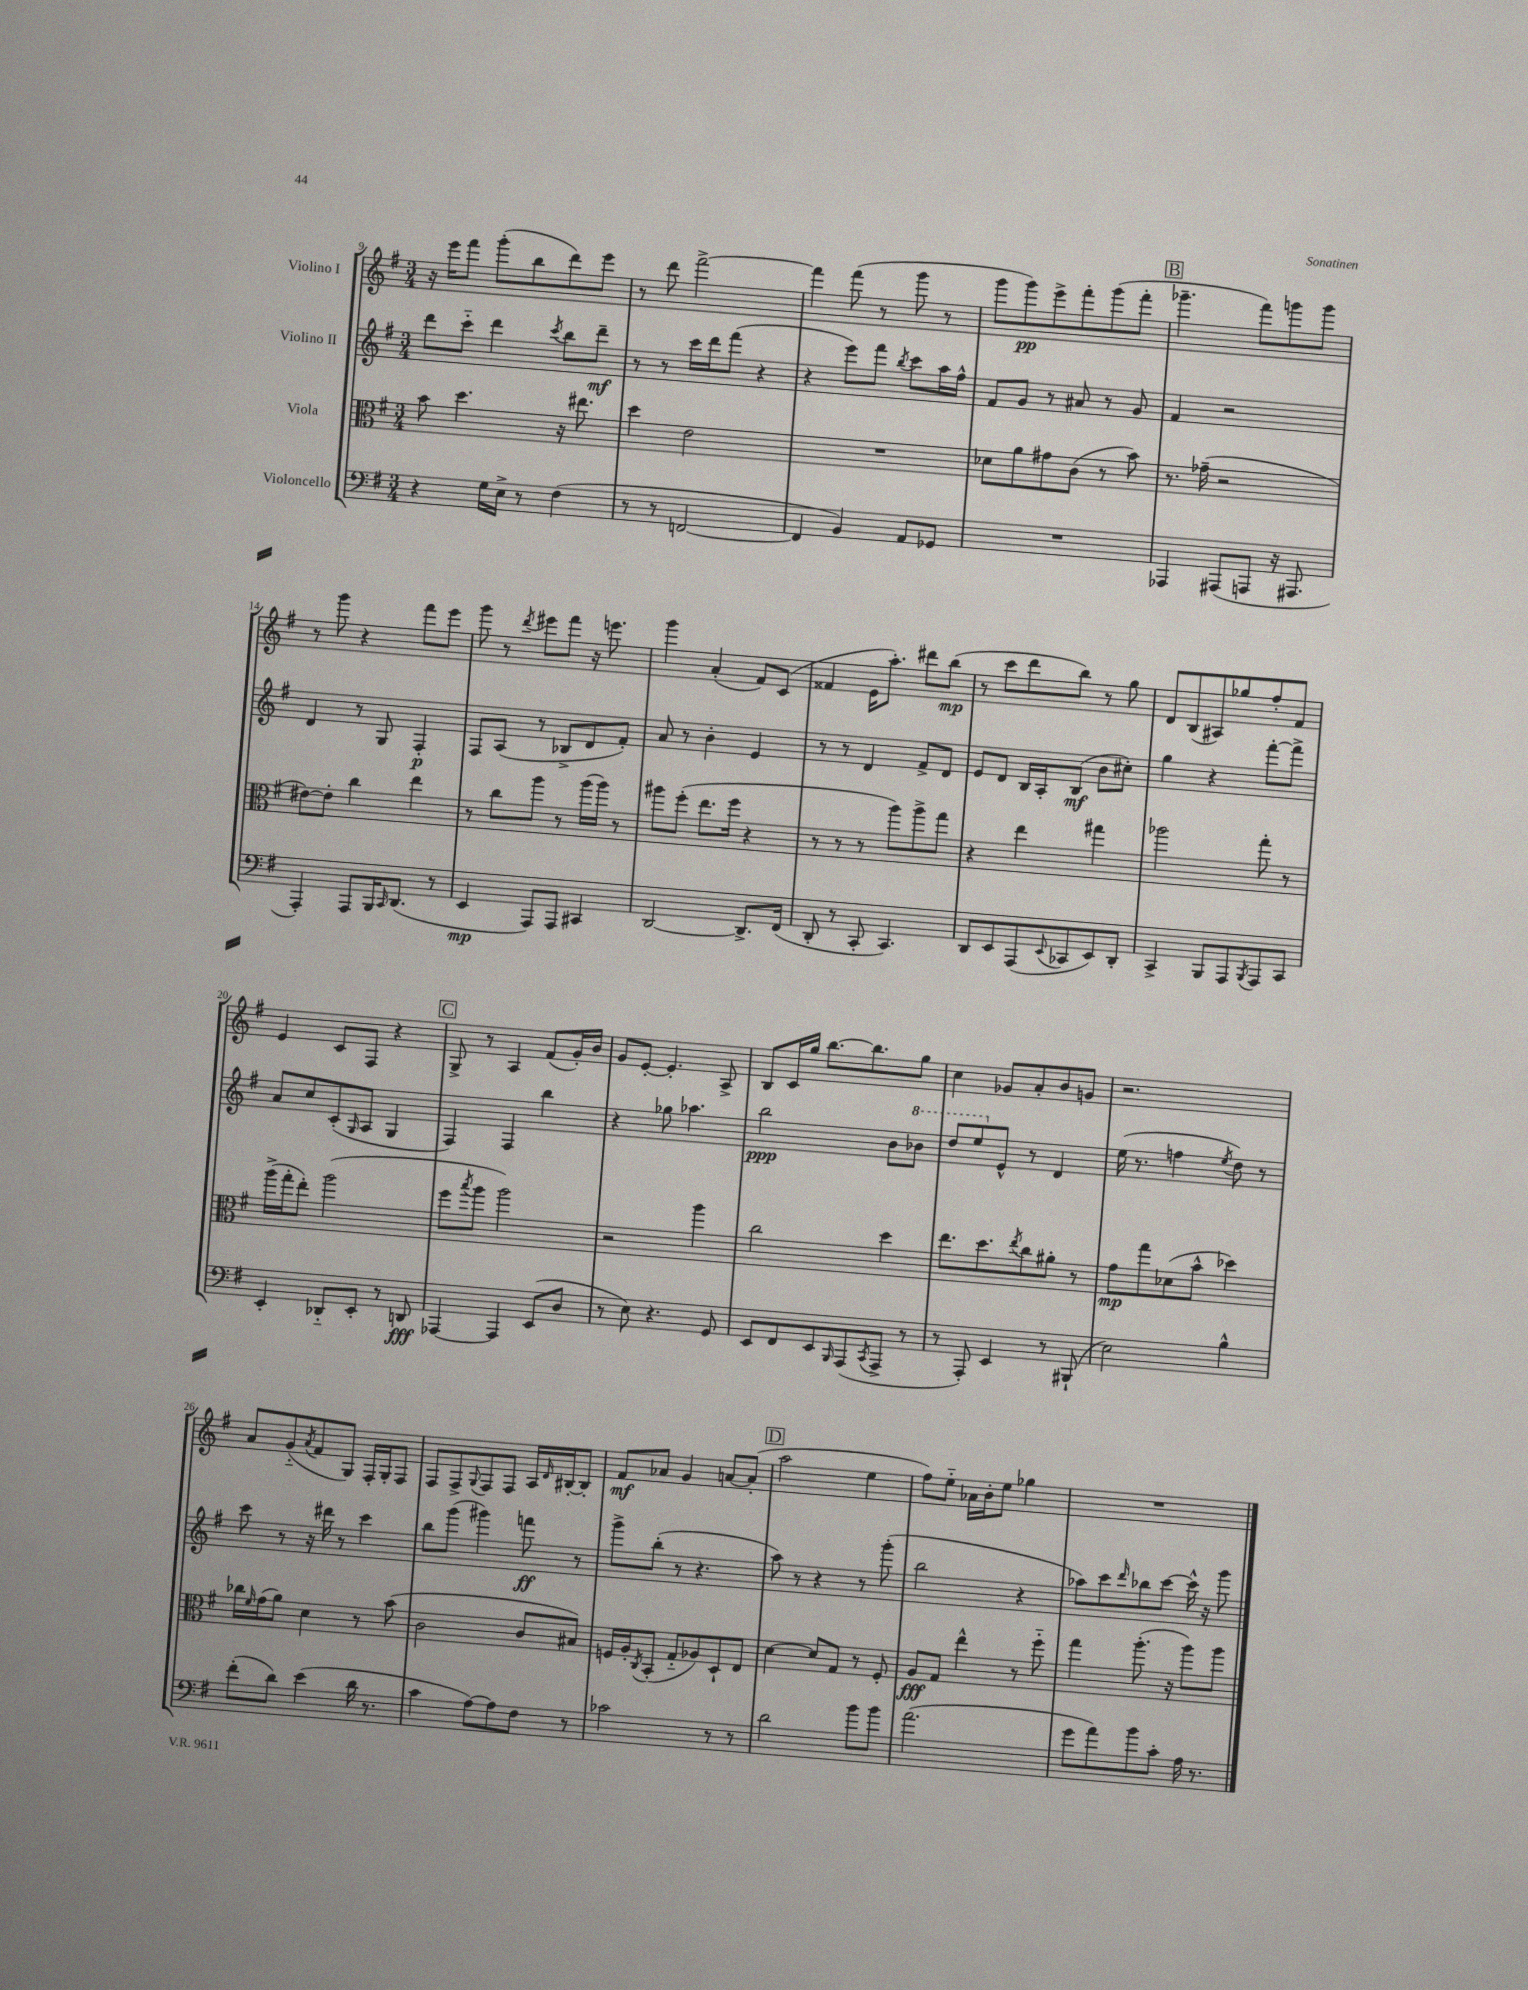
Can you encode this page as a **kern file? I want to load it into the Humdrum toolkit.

**kern	**kern	**kern	**kern
*staff4	*staff3	*staff2	*staff1
*clefF4	*clefC3	*clefG2	*clefG2
*k[f#]	*k[f#]	*k[f#]	*k[f#]
*M3/4	*M3/4	*M3/4	*M3/4
4r	8b\	8ddd\L	16r
.	.	.	16eee\LK
.	4.dd\	8ccc'~\J	8fff#\J
16G\LL	.	4ddd\	(8ggg'\L
16E^\JJ	.	.	.
8r	.	.	8bb\
.	.	8qccc/	.
(4F#\	16r	8bb\L	8ddd\)
.	8.ee#\	.	.
.	.	8ddd~\J	8eee\J
=	=	=	=
8r	4dd\	8r	8r
8r	.	8r	8ddd\
[2FF/	2e\	16ccc\LL	[2fff#^\
.	.	16ddd\J	.
.	.	(8fff#\J	.
.	.	4r	.
=	=	=	=
4FF/]	2.r	4r	4fff#\]
4BB/)	.	8eee\L)	(8fff#\
.	.	8fff#\J	8r
.	.	8qbb/	.
8AA/L	.	8ccc\L	8ggg\
8GG-/J	.	16aa\L	8r
.	.	16ff#^^\JJ	.
=	=	=	=
2.r	8d-\L	8f#/L	8ggg\L
.	8a\	8g/J	8ggg\)
.	8g#\	8r	8eee^\
.	(8c\J	8a#/	8fff#'\
.	8r	8r	(8ggg\
.	8b\)	8g/	8fff#'\J
=	=	=	=
4AAA-/	8.r	4f#/	4.ggg-~\
.	(16g-~\	.	.
(8AAA#/L	2r	2r	.
8AAA/J	.	.	8fff#\L)
16r	.	.	8ggg\
8.AAA#/	.	.	.
.	.	.	8ggg\J
=	=	=	=
4AAA'/)	[8e#\L)	4d/	8r
.	8e#'\]J	.	8ggg\
8AAA/L	4cc\	8r	4r
16BBB/K	.	8G/	.
16qqCC/	.	.	.
(8.DD/J	.	.	.
.	4ee\	4F#'/	8fff#\L
8r	.	.	8eee\J
=	=	=	=
4EE/	8r	8F#/L	8ggg\
.	8cc\L	(8A/J	8r
.	.	.	8qddd/
8AAA/L)	8aa\J	8r	8eee#\L
8AAA/J	8r	8B-^/L	8fff#\J
4CC#/	(16aa\LL	8d/	16r
.	16aa\JJ)	.	8.eee\
.	8r	8f#'/J)	.
=	=	=	=
[2DD/	8aa#\L	8a/	4ggg\
.	(8ff#'\J	8r	.
.	8.ee\L	4b'\	(4a'/
.	16ff#\Jk	.	.
8.DD^/]L	4r	4e/	8f#/L)
.	.	.	(8c/J
(16FF#/Jk	.	.	.
=	=	=	=
8DD'/	8r	8r	4f##/
8r	8r	8r	.
8CC'/	8r	4d/	16e\LK
.	.	.	8.aa'\J)
4.CC/)	8aa\L)	.	.
.	8aa^\	8f#^/L	8ddd#\L
.	8gg\J	8d/J	(8bb\J
=	=	=	=
8DD/L	4r	8e/L	8r
8EE/	.	8d/J	8ccc\L
(8AAA/	4ee\	16B/LL	8ddd\
.	.	16A'/J	.
8qqEE/	.	.	.
8CC-/	.	(8B/J	8bb\J)
8EE/)	4gg#\	8b\L	8r
8DD'/J	.	8cc#'\J)	8gg\
=	=	=	=
4CC^/	2aa-\	4gg\	8d/L
.	.	.	(8B/
8BBB/L	.	4r	8A#/)
8AAA/	.	.	8gg-/
8qBBB/	.	.	.
8AAA/	8gg'\	[8fff#'\L	8ff#'/
8CC/J	8r	8fff#^\]J	8f#/J
=	=	=	=
4EE'/	(16aa^\LL	8a/L	4e/
.	16gg'\J	.	.
.	8ee'\J)	8cc/	.
8DD-'~/L	(2aa\	(8c'/	8c/L
.	.	16qqG/	.
8EE'/J	.	8A/J	8F#/J
8r	.	4G/	4r
8DD/	.	.	.
=	=	=	=
[4AAA-/	8ff#\L	4F#/)	8G^/
.	8qbb/	.	.
.	8aa\J	.	8r
4AAA-/]	2aa\)	4F#/	4A/
(8EE/L	.	4bb\	(8f#/L
8D/J	.	.	16g'/L)
.	.	.	16b/JJ
=	=	=	=
8r	2r	4r	8g/L
8E\)	.	.	[8e'/J
4.r	.	8gg-\	4.e'/]
.	.	4.aa-\	.
.	4aa\	.	.
8GG/	.	.	8A^/
=	=	=	=
8EE/L	2cc\	2bb\	8B/L
8FF#/	.	.	16c/L
.	.	.	16gg/JJ
8EE/	.	.	[8.bb\L
16qqBBB/	.	.	.
(8AAA/	.	.	.
.	.	.	8.bb\]
8qCC/	.	.	.
8AAA^/J	4dd\	8b\L	.
8r	.	8bb-\J	8gg\J
=	=	=	=
8r	8.ee\L	8ddd/L	4cc\
8AAA'/)	.	8eee/	.
.	8.dd\	.	.
4EE/	.	8e^^/J	8g-/L
.	8qee/	.	.
.	8cc\	8r	8a'/
8r	8a#'\J	4d/	8b/
(8BBB#`/	8r	.	8g/J
=	=	=	=
2E\)	8g\L	(16ee\	2.r
.	.	8.r	.
.	8gg\	.	.
.	(8d-\	4ff\	.
.	8b^^\J	.	.
.	.	8qee/	.
4B^^\	4dd-\)	8dd\)	.
.	.	8r	.
=	=	=	=
(8f#'\L	16cc-\LL	8ccc\	8a/L
.	16qqf#/	.	.
.	(16g\J	.	.
8d\J)	8a\J)	8r	(8g'~/
.	.	.	8qa/
(4e\	4d\	16r	8f#/
.	.	16ddd#\	.
.	.	8r	8G/J)
16d\	8r	4ccc\	16F#'/LL
8.r	.	.	16G'/J
.	(8b\	.	8F#/J
=	=	=	=
4c\	2c\	8bb\L	8F#/L
.	.	(8ggg\J	8F#^/
.	.	.	8qqG/
[8A\L)	.	4ggg#\)	8F#/
8A\]	.	.	8F#/J
8F#\J	8c/L	8fff\	16A/LL
.	.	.	16qqd/
.	.	.	[16B#'/J
8r	8B#/J)	8r	8B#'/]J
=	=	=	=
2c-\	16F/LL	8ggg^\L	8f#/L
.	16A'/J	.	.
.	8qC/	.	.
.	(8BB'/J	(8bb'\J	8a-/J
.	8G'~/L	8r	4g/
.	8A-/)	4.r	.
8r	8D`/	.	[8a/L
8r	8E/J	.	(8a'/]J
=	=	=	=
2d\	[4d\	8aa\)	2aa\
.	.	8r	.
.	8d/]L	4r	.
.	8G/J	.	.
8b\L	8r	8r	4ee\
8b\J	8F#'/	(8ggg'\	.
=	=	=	=
(2.a\	8A/L	2bb\	8ff#\L)
.	8G/J	.	8ee'~\J
.	4ee^^\	.	16a-\LL
.	.	.	16b'\J
.	.	.	8ee\J
.	8r	4r	4gg-\
.	8ff#'~\	.	.
=	=	=	=
8g\L	4gg\	8aa-\L)	2.r
8a\)	.	8ccc\	.
.	.	16qqddd/	.
8b\	(8.aa'\	8bb-\	.
8c'\J	.	[8ccc\J	.
.	16r	.	.
16A\	8aa\L)	16ccc^^\]	.
8.r	.	16r	.
.	8aa\J	8ggg\	.
==	==	==	==
*-	*-	*-	*-
